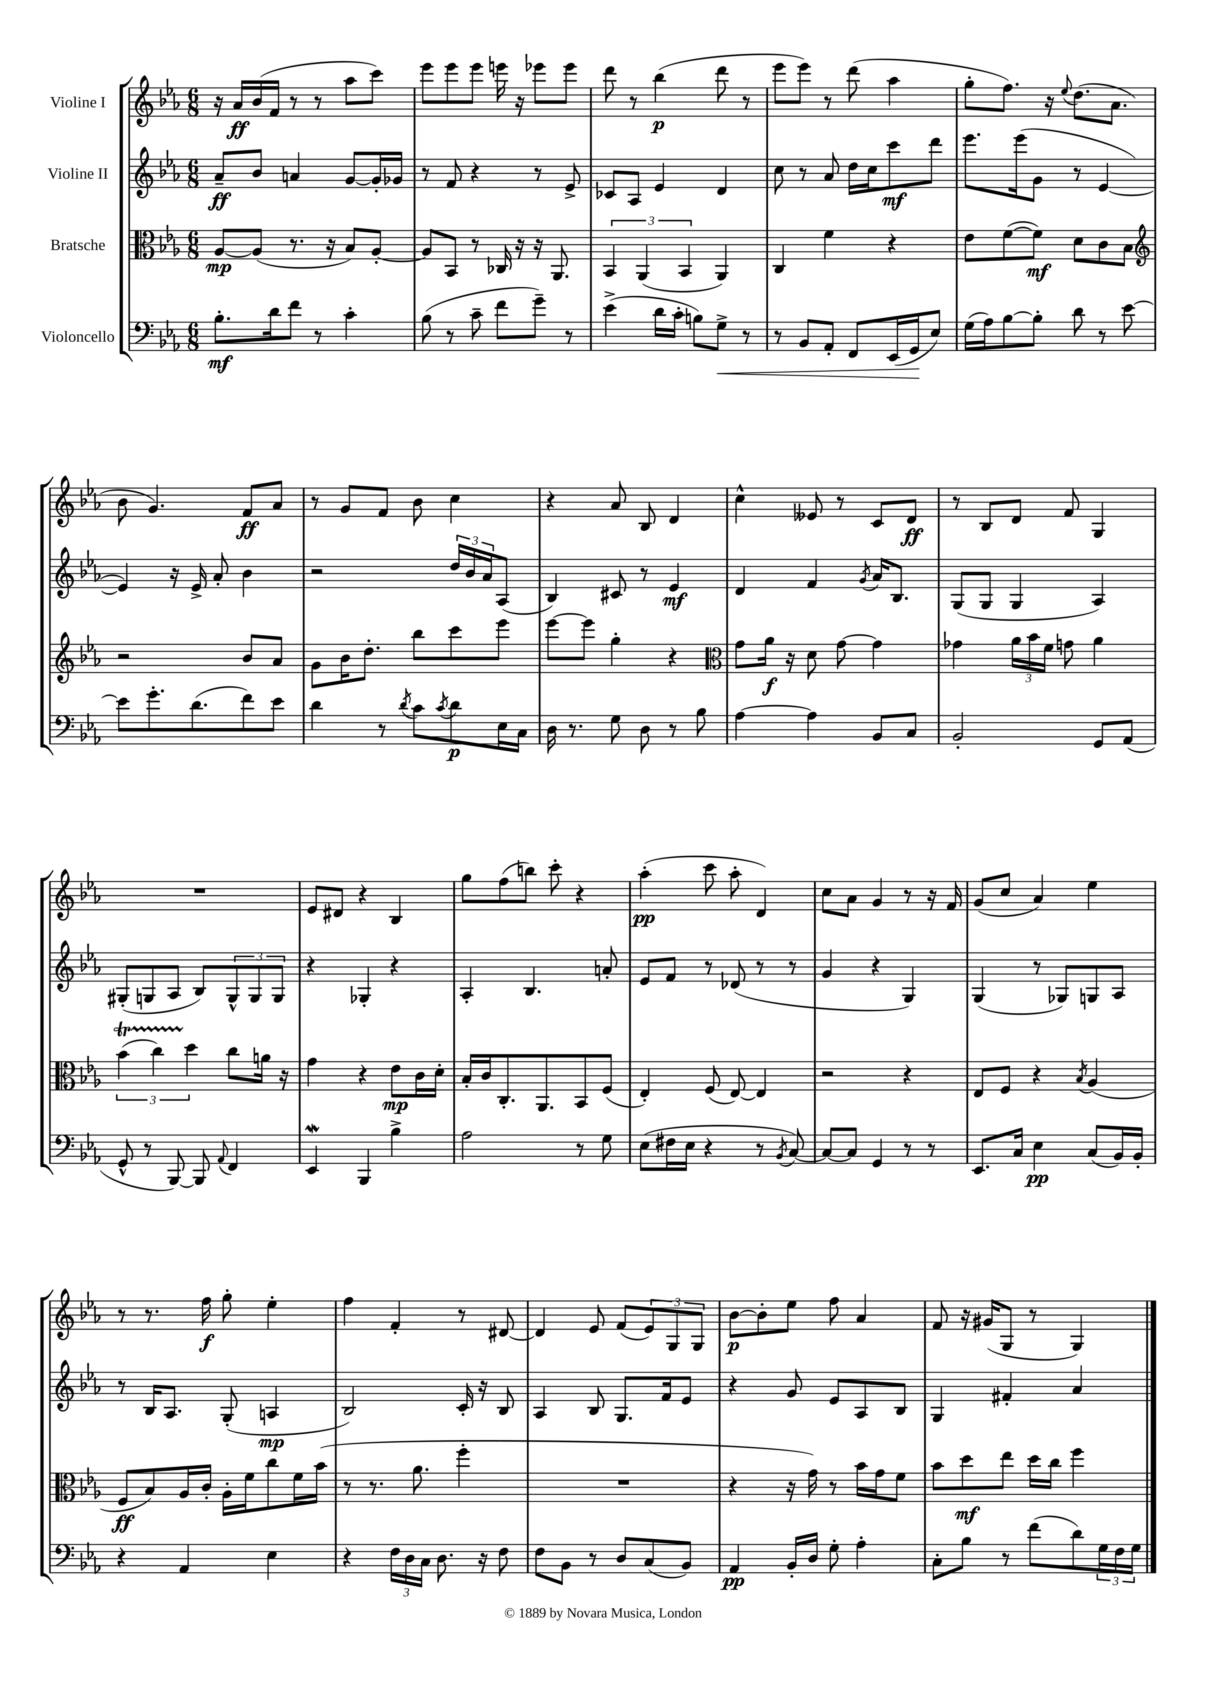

**kern	**kern	**kern	**kern
*staff4	*staff3	*staff2	*staff1
*clefF4	*clefC3	*clefG2	*clefG2
*k[b-e-a-]	*k[b-e-a-]	*k[b-e-a-]	*k[b-e-a-]
*M6/8	*M6/8	*M6/8	*M6/8
8.B-'	[8A-	8a-~	16r
.	.	.	16a-
.	(8A-]	8b-	(16b-
16d	.	.	16f
8f	8.r	4a	8r
8r	.	.	8r
.	16r	.	.
4c'	8B-)	[8g	8aa-
.	[8A-'	16g']	8ccc)
.	.	16g-	.
=	=	=	=
(8B-	8A-]	8r	8eee-
8r	8BB-	8f	8eee-
8c~	8r	4r	8eee-
8f	16C-	.	16eee
.	16r	.	16r
8g~)	16r	8r	8eee-
.	8.AA-	.	.
8r	.	8e-^	8eee-
=	=	=	=
(4e-^	6BB-	8c-	8ddd
.	.	8A-	8r
.	(6AA-	.	.
16d	.	4e-	(4bb-
16c'	.	.	.
.	6BB-	.	.
8B)	.	.	.
8G^	4AA-)	4d	8ddd
8r	.	.	8r
=	=	=	=
8r	4C	8cc	8eee-
8BB-	.	8r	8eee-)
8AA-'	4f	8a-	8r
8FF	.	16dd	(8ddd
.	.	16cc	.
(16EE-	4r	8ccc	4aa-
16GG	.	.	.
8E-)	.	8ddd	.
=	=	=	=
(16G	8e-	8.eee-	8gg'
16A-)	.	.	.
[8B-	([8f	.	8.ff)
.	.	(16eee-	.
8B-']	8f])	8g	.
.	.	.	16r
.	.	.	8qqee-
8d	8d	8r	(8.dd
8r	8c	[4e-	.
.	.	.	8.a-
[8e-	8B-	.	.
=	=	=	=
*	*clefG2	*	*
8e-]	2r	4e-])	8b-
8.g'	.	.	4.g)
.	.	16r	.
(8.d	.	16e-^	.
.	.	8a-'	.
8f)	8b-	4b-	8f
8e-	8a-	.	8a-
=	=	=	=
4d	8g	2r	8r
.	16b-	.	8g
.	8.dd'	.	.
8r	.	.	8f
8qd	.	.	.
8c	8bb-	.	8b-
8qc	.	.	.
8d	8ccc	24dd	4cc
.	.	24b-	.
.	.	24a-	.
16E-	8eee-	(8A-	.
16C	.	.	.
=	=	=	=
16D	[8eee-	4B-)	4r
8.r	.	.	.
.	8eee-]	.	.
8G	4gg'	8c#	8a-
8D	.	8r	8B-
8r	4r	4e-	4d
8B-	.	.	.
=	=	=	=
*	*clefC3	*	*
[4A-	8g	4d	4cc^^
.	16a-	.	.
.	16r	.	.
4A-]	8d	4f	8e--
.	[8g	.	8r
.	.	8qg	.
8BB-	4g]	16a-	8c
.	.	8.B-	.
8C	.	.	8d
=	=	=	=
2BB-'	4g-	(8G	8r
.	.	8G	8B-
.	24a-	4G	8d
.	24b-	.	.
.	24f	.	.
.	8g	.	8f
8GG	4a-	4A-)	4G
(8AA-	.	.	.
=	=	=	=
8GG^^	(6b-	(8G#'	2.r
8r	.	8G	.
.	6cc)	.	.
[8BBB-)	.	8A-	.
.	6dd	.	.
8BBB-]	.	8B-)	.
8qqAA-	.	.	.
4FF	8cc	12G^^	.
.	.	12G	.
.	16a	.	.
.	.	12G	.
.	16r	.	.
=	=	=	=
4EE-	4g	4r	8e-
.	.	.	8d#
4BBB-	4r	4G-'	4r
4B-^	8e-	4r	4B-
.	16c	.	.
.	16d'	.	.
=	=	=	=
2A-	16B-'	4A-'	8gg
.	16c	.	.
.	8.C'	.	(8ff
.	.	4.B-	8bb)
.	8.AA-	.	.
.	.	.	8ccc'
8r	8BB-	.	4r
8G	(8F	8a'	.
=	=	=	=
(8E-	4E-')	8e-	(4aa-'
16F#	.	8f	.
16E-	.	.	.
4r	(8F	8r	8ccc
.	[8E-)	(8d-	8aa-'
8r	4E-]	8r	4d)
8qBB-	.	.	.
[8C)	.	8r	.
=	=	=	=
8C_	2r	4g	8cc
8C]	.	.	8a-
4GG	.	4r	4g
8r	4r	4G)	8r
8r	.	.	16r
.	.	.	16f
=	=	=	=
8.EE-	8E-	(4G	(8g
.	8F	.	8cc
16C	.	.	.
4E-	4r	8r	4a-)
.	.	8G-)	.
.	8qB-	.	.
(8C	(4A-	8G	4ee-
16BB-)	.	8A-	.
16BB-'	.	.	.
=	=	=	=
4r	8F	8r	8r
.	8B-)	16B-	8.r
.	.	8.A-	.
4AA-	16A-	.	.
.	16c'	.	16ff
.	16A-'	(8G'	8gg'
.	16f	.	.
4E-	8cc	4A	4ee-'
.	16f	.	.
.	(16b-	.	.
=	=	=	=
4r	8r	2B-)	4ff
.	8.r	.	.
24F	.	.	4f'
24D	.	.	.
.	8.a-	.	.
24C	.	.	.
8.D	.	.	.
.	4ff'	16c'	8r
16r	.	16r	.
8F	.	8B-	[8d#
=	=	=	=
8F	2.r	4A-	4d#]
8BB-	.	.	.
8r	.	8B-	8e-
8D	.	8.G	(8f
(8C	.	.	12e-)
.	.	16f	.
.	.	.	12G
8BB-)	.	8e-	.
.	.	.	12G
=	=	=	=
4AA-	4r	4r	[8b-
.	.	.	8b-']
16BB-'	16r	8g	8ee-
16D	16g)	.	.
8G'	8r	8e-	8ff
4A-'	16b-	8A-	4a-
.	16g	.	.
.	8f	8B-	.
=	=	=	=
8C'	8b-	4G	8f
8B-	8dd	.	16r
.	.	.	(16g#
8r	8ee-	4f#'	8G
(8f	16dd	.	8r
.	16cc	.	.
8d)	4ff	4a-	4G)
24G	.	.	.
24F	.	.	.
24G	.	.	.
==	==	==	==
*-	*-	*-	*-
